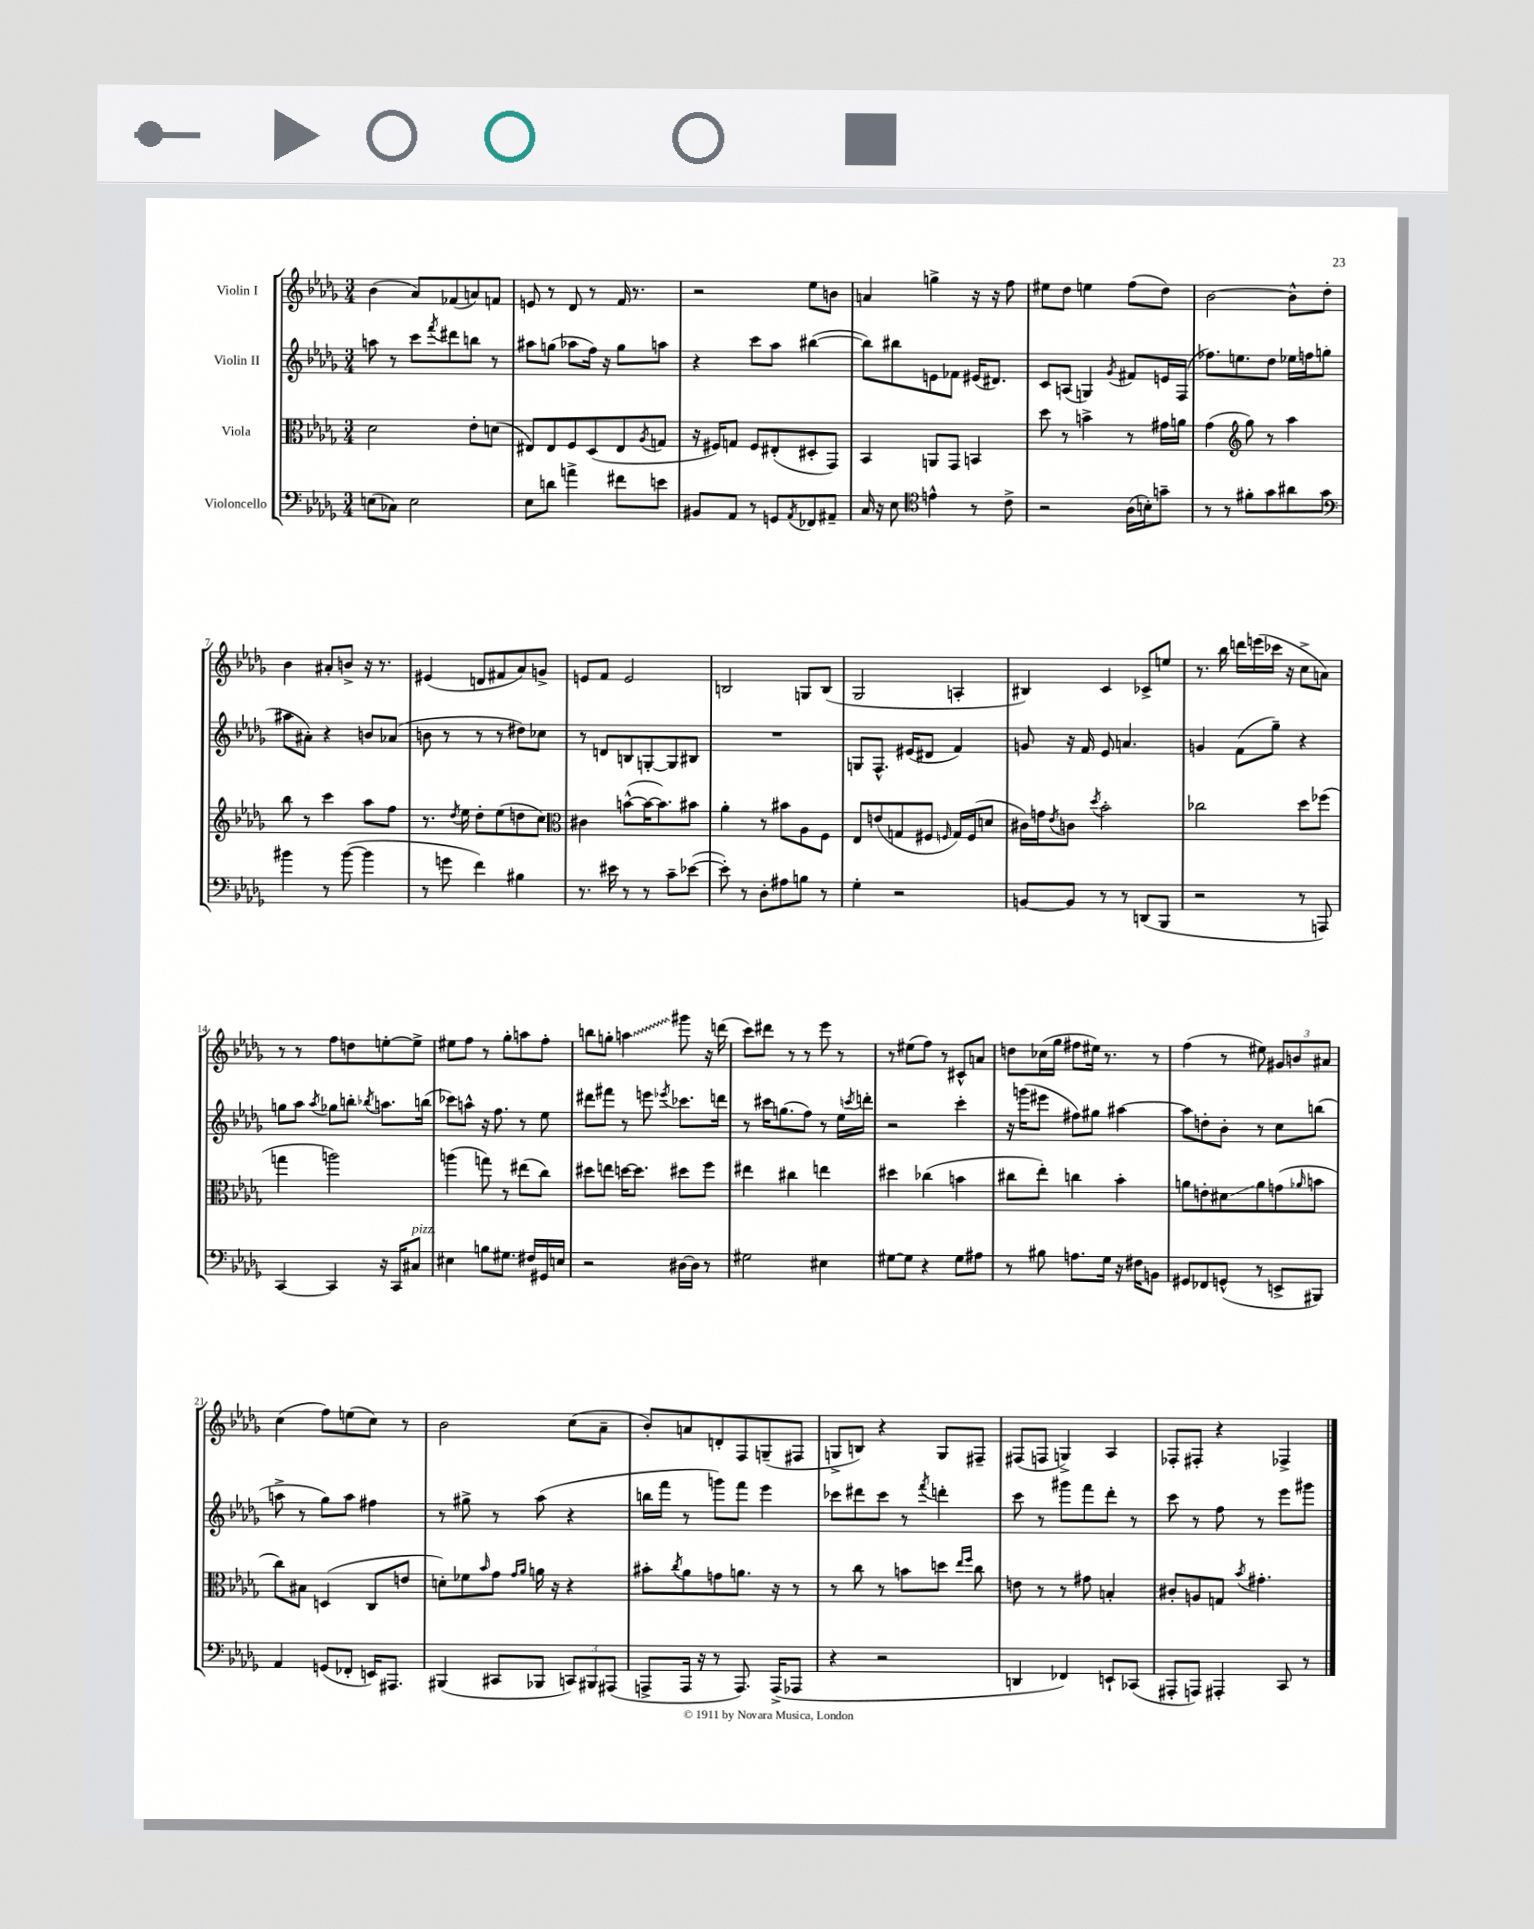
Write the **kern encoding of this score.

**kern	**kern	**kern	**kern
*staff4	*staff3	*staff2	*staff1
*clefF4	*clefC3	*clefG2	*clefG2
*k[b-e-a-d-g-]	*k[b-e-a-d-g-]	*k[b-e-a-d-g-]	*k[b-e-a-d-g-]
*M3/4	*M3/4	*M3/4	*M3/4
(8E	2d-	8aa	(4b-
8C-)	.	8r	.
2E	.	8ccc	8a-)
.	.	8qfff	.
.	.	8ddd#	(8f-
.	8e-'	8bb	8a)
.	(8d	8r	8f
=	=	=	=
8E-	8E#)	8aa#	8e
8d	8E#	(8gg	8r
4a^	8F	8aa-	8d-
.	(8D-	16ff)	8r
.	.	16r	.
8f#	8E#	8gg	16f
.	.	.	8.r
.	8qA-	.	.
8e	8G	8aa	.
=	=	=	=
8BB#	16r	4r	2r
.	16F#)	.	.
8AA-	8G	.	.
8r	8F#	8ccc	.
8GG	(8E#'	8aa-	.
8qAA-	.	.	.
8FF-	8D#'	([4bb#	8ee-
8AA#~	8GG-)	.	8b
=	=	=	=
16C	4BB-	8bb#])	4a
16r	.	.	.
8E-	.	8bb#	.
*clefC4	*	*	*
4e^^	8AA	8e	4gg^
.	8GG-	8f-	.
8r	4BB	(16e#	16r
.	.	8.d#)	16r
8c^	.	.	8ff
=	=	=	=
2r	8dd-	8c	8ee#
.	8r	(8A	8dd-
.	4b^	4G)	4ee
.	.	8qg-	.
(16A-	8r	8f#	(8ff
16B')	.	.	.
8g~	16g#	16e	8dd-)
.	16a	(16F	.
=	=	=	=
8r	(4g-	8.ff-)	[2b-
8r	.	.	.
.	.	8.ee	.
*	*clefG2	*	*
8f#'	8gg-)	.	.
8g-	8r	8dd-	.
8a#	4aa-	16ee-	8b-^^]
.	.	16ff	.
8g-	.	(8gg	8dd-'
=	=	=	=
*clefF4	*	*	*
4b#	8bb-	8aa#	4b-
.	8r	8a#')	.
8r	4ccc	4r	8a#'
([8b#	.	.	8b^
4b#]	8aa-	8b	16r
.	.	.	8.r
.	8ff	(8a-	.
=	=	=	=
8r	8.r	8b	(4e#
8g	.	8r	.
.	8qdd-	.	.
.	16ee-	.	.
4f)	8dd-'	8r	8d
.	(8ee-	8r	8f#
4B#	8dd	8dd#)	8a-)
.	8cc)	8cc-	8g^
=	=	=	=
*	*clefC3	*	*
8.r	4c#	8r	8e
.	.	8d	8f
16e#	.	.	.
8r	([8b^^	8B	2e
8r	16b_	[8G'	.
.	8.b])	.	.
8c~	.	8G]	.
([8e-	8b#	8B#	.
=	=	=	=
8e-'])	4a-'	2.r	2B
8r	.	.	.
8D-'	8r	.	.
8A#	8b#	.	.
8B	8A-	.	8G
8r	8F	.	(8B
=	=	=	=
4G-'	8E-	8G	2G-
.	(8e	8.F^^	.
2r	8G	.	.
.	.	(16e#	.
.	8F#	8d#	.
.	16qqF	.	.
.	16G)	4f)	4A'
.	(16F	.	.
.	8d	.	.
=	=	=	=
[8BB	16c#)	8g	4B#)
.	16g	.	.
.	8qe-	.	.
8BB]	8c	16r	.
.	.	16f	.
.	8qdd-	.	.
8r	2b-'	8e-	4c
8r	.	4.a	.
(8DD	.	.	8c-^
8BBB-	.	.	8ee
=	=	=	=
2r	2cc-	4g	8.r
.	.	.	16bb-
.	.	(8f	16ddd
.	.	.	(16eee
.	.	8gg-~)	16ccc-
.	.	.	16r
8r	8dd-	4r	8cc^
8AAA)	(8ff-	.	8a)
=	=	=	=
[4CC	4gg	8gg	8r
.	.	8aa-	8r
.	.	8qaa-	.
4CC]	2aa)	8gg-	8ff
.	.	8bb'	8dd
.	.	8qbb-	.
16r	.	8.aa	[8ee'
16CC	.	.	.
8C#	.	.	8ee^]
.	.	(16bb	.
=	=	=	=
4E#	(4aa	8ccc-)	8ee#
.	.	8aa^^	8ff
8B	8gg)	16r	8r
.	.	8.ff	.
8.G#	8r	.	8gg-'
.	(8ee#	8r	8aa
16F#	.	.	.
16GG#	8cc)	8ee-	8ff'
16E	.	.	.
=	=	=	=
2r	8dd#	8ddd#	8bb
.	8ee	8fff#	8gg'
.	[16dd	8r	4aa
.	8.dd]	.	.
.	.	8eee	.
.	.	8qeee-	.
[16D#	8dd#	8.ccc-	8ggg#
16D#]	.	.	.
8r	8ff	.	16r
.	.	16ddd	(16ddd
=	=	=	=
2G#	4ee#	8r	8ccc)
.	.	16ccc#	8ddd#
.	.	(8.gg	.
.	4cc#	.	8r
.	.	8ff)	8r
4E#	4ee	8r	8eee-
.	.	16ee-	8r
.	.	8qccc	.
.	.	16ddd'	.
=	=	=	=
[8G#	4dd#	2r	8r
8G#]	.	.	(8ee#
4r	(4cc-	.	8ff)
.	.	.	8r
8G#	4b	4ccc'	8c#^^
8A#	.	.	8a
=	=	=	=
8r	8cc#	16r	8dd
.	.	(16ggg	.
8B#	8ee-')	8eee#	(16cc-
.	.	.	16gg-
8.A	4cc	8ff#)	8ff#
.	.	8gg#	16ee#)
16G-	.	.	8.r
16r	4b-'	[4aa#	.
16F#	.	.	.
8BB	.	.	8r
=	=	=	=
8GG#	8a	8aa#]	(4ff
8FF-	8e'	8dd'	.
(8GG^^	8d#	8b-'	8r
8r	8a	8r	8ee#)
8EE^	(8g	8cc	12g#
.	.	.	12b
.	16qqa-	.	.
8BBB#)	8b	(8bb	.
.	.	.	12a#
=	=	=	=
4AA-	8cc)	8aa^	(4cc
.	8B#	8r	.
(8GG	(4D	8gg-)	8ff)
8FF-'	.	8aa	(8ee
16EE)	8C	4ff#	8cc)
8.AAA#	.	.	.
.	8e	.	8r
=	=	=	=
(4BBB#	8d')	8r	2b-
.	8f-	8gg#^	.
.	16qqb-	.	.
8CC#	8g-	8r	.
.	16qqg-	.	.
.	16qqa-	.	.
8BBB-	16a	(8aa-	.
.	16r	.	.
12CC)	4r	4r	(8cc
12BBB#	.	.	.
.	.	.	8a-~
(12AAA#	.	.	.
=	=	=	=
8AAA^	8b#'	16bb	8b-')
.	.	16fff	.
.	8qcc	.	.
16AAA	8a-	8r	8a
16r	.	.	.
8r	8g	8ggg)	8d'
8.AAA)	8.a	8fff	8F
.	.	4eee-	(8G~
(16AAA^	16r	.	.
8AAA-	8r	.	8F#
=	=	=	=
4r	8r	8ccc-	8G^
.	8cc	8ddd#	8B)
2r	8r	8ccc-	4r
.	8b	8r	.
.	.	8qfff	.
.	8dd	4ddd'	8G
.	16qqee-	.	.
.	16qqff	.	.
.	8cc	.	8F#~
=	=	=	=
4DD	8e	8ccc	(8F#
.	8r	8r	8F
4FF-)	8r	8ggg#	4G^)
.	8g#	8fff	.
8EE`	4B'	8ddd-'	4A-
(8CC-	.	8r	.
=	=	=	=
8AAA#'	8c#'	8ccc	8F-'
8AAA)	8A	8r	8F#'
4AAA#'	8G	8ff	4r
.	8qb-	.	.
.	4.g#'	8r	.
8CC	.	8eee-	4F-^
8r	.	8ggg#	.
==	==	==	==
*-	*-	*-	*-
